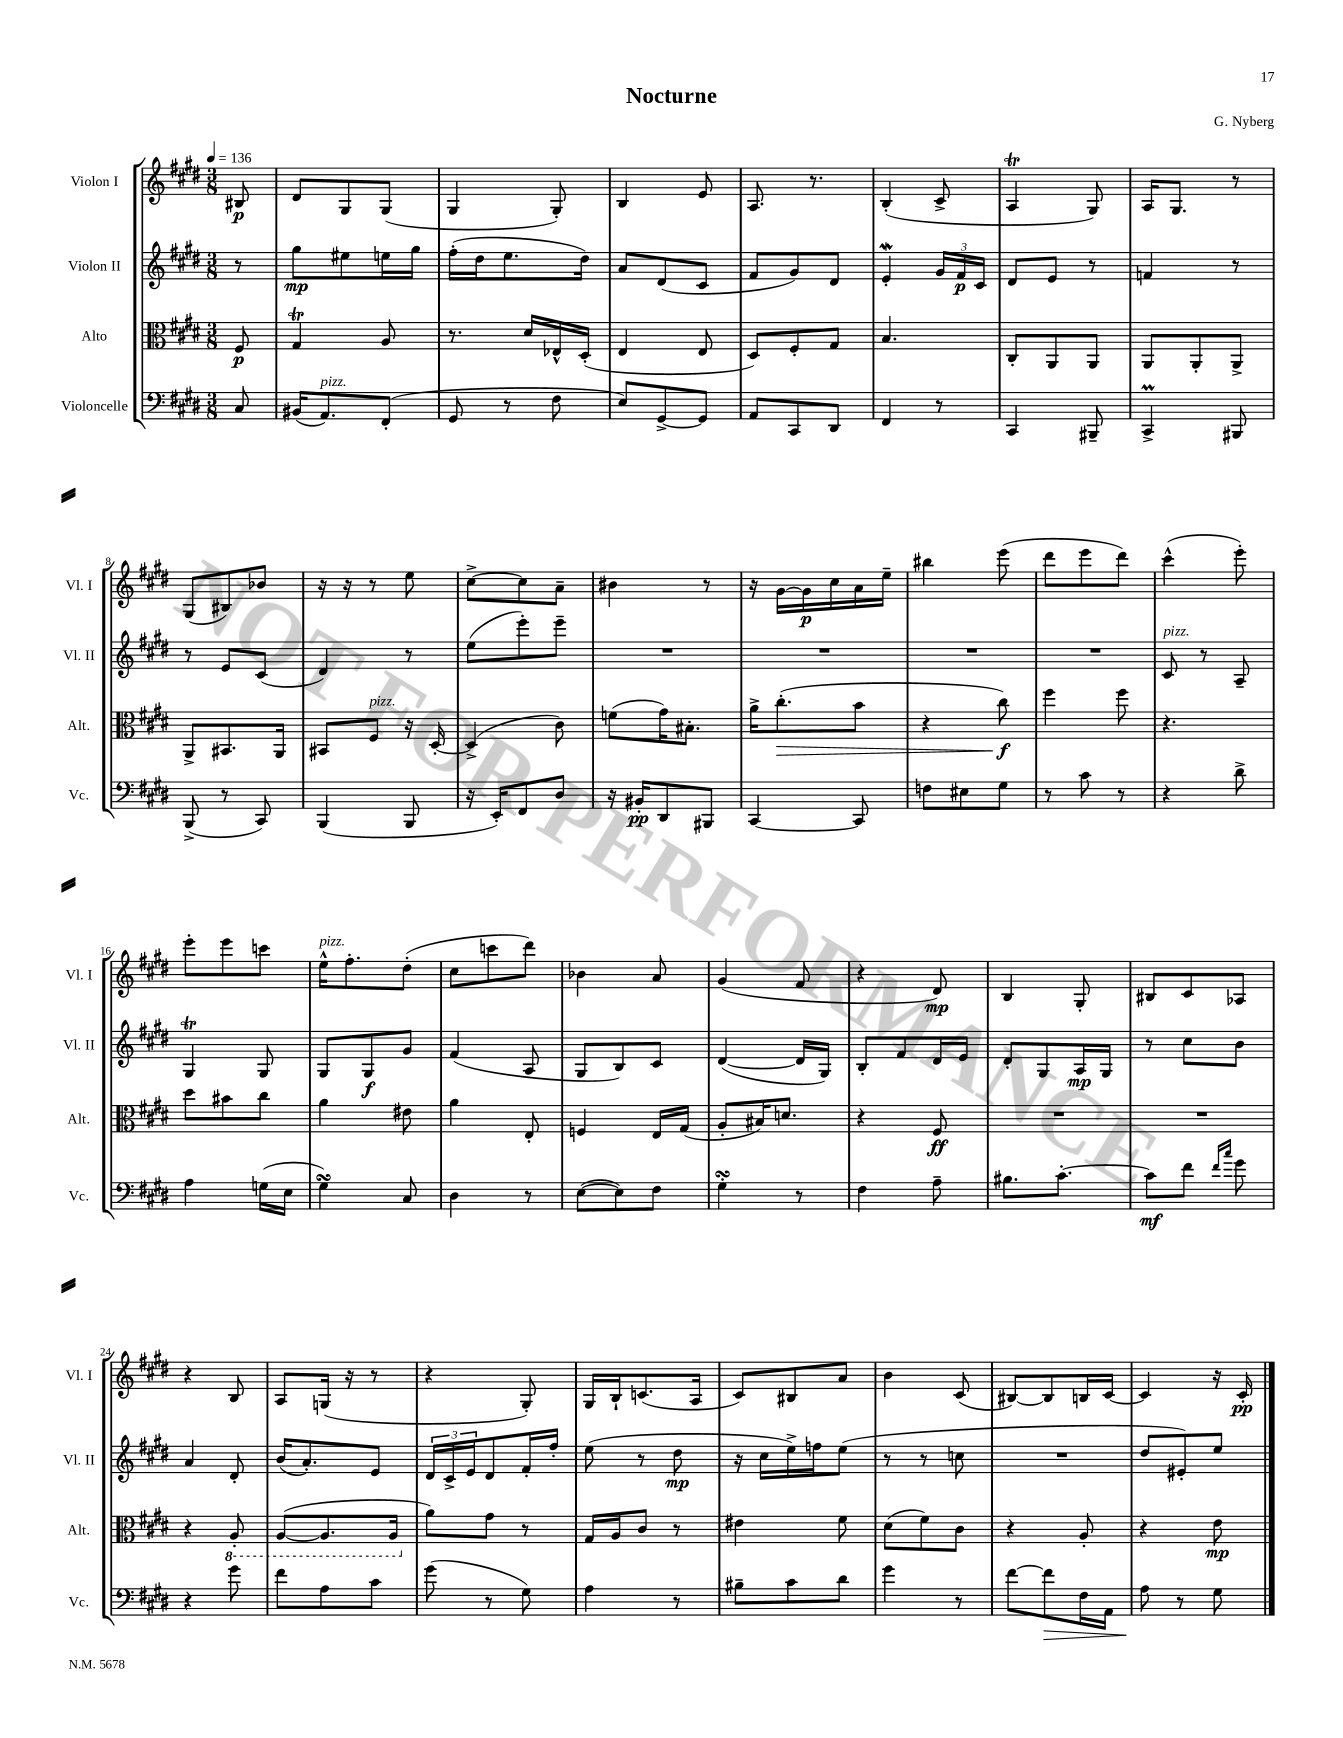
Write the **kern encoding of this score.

**kern	**kern	**kern	**kern
*staff4	*staff3	*staff2	*staff1
*clefF4	*clefC3	*clefG2	*clefG2
*k[f#c#g#d#]	*k[f#c#g#d#]	*k[f#c#g#d#]	*k[f#c#g#d#]
*M3/8	*M3/8	*M3/8	*M3/8
*MM136	*MM136	*MM136	*MM136
8C#	8F#	8r	8B#
=	=	=	=
(16BB#	4G#	8gg#	8d#
8.AA)	.	.	.
.	.	8ee#	8G#
(8FF#'	8A	16ee	(8G#
.	.	16gg#	.
=	=	=	=
8GG#	8.r	(16ff#'	4G#
.	.	16dd#	.
8r	.	8.ee	.
.	16d#	.	.
8F#	16E-^^	.	8G#')
.	(16D#'	16dd#)	.
=	=	=	=
8E)	4E	8a	4B
[8GG#^	.	(8d#	.
8GG#]	8E	8c#	8e
=	=	=	=
8AA	8D#)	8f#	8.A
8CC#	8F#'	8g#)	.
.	.	.	8.r
8DD#	8G#	8d#	.
=	=	=	=
4FF#	4.B	4e'	(4B'
8r	.	24g#	8c#^
.	.	24f#	.
.	.	24c#	.
=	=	=	=
4CC#	8C#'	8d#	4A
.	8AA	8e	.
8BBB#~	8AA	8r	8G#)
=	=	=	=
4CC#^	8AA	4f	16A
.	.	.	8.G#
.	8AA'	.	.
8BBB#	8AA^	8r	8r
=	=	=	=
(8BBB^	8AA^	8r	(8G#
8r	8.BB#	8e	8B#)
8CC#)	.	(8c#	8b-
.	16AA	.	.
=	=	=	=
(4BBB	8BB#	4d#)	16r
.	.	.	16r
.	8F#	.	8r
8BBB	16r	8r	8ee
.	[16D#'	.	.
=	=	=	=
16r	(4D#^]	(8ee	[8cc#^
16EE')	.	.	.
8FF#	.	8eee')	8cc#]
8D#	8c#)	8eee~	8a~
=	=	=	=
16r	(8f	4.r	4b#
16BB#'	.	.	.
8DD#	16g#)	.	.
.	8.B#'	.	.
8BBB#	.	.	8r
=	=	=	=
[4CC#	16a^	4.r	16r
.	(8.cc#'	.	[16g#
.	.	.	16g#]
.	.	.	16cc#
8CC#]	8b	.	16a
.	.	.	16ee~
=	=	=	=
8F	4r	4.r	4bb#
8E#	.	.	.
8G#	8cc#)	.	(8eee
=	=	=	=
8r	4ff#	4.r	8ddd#
8c#	.	.	8eee
8r	8ff#	.	8ddd#)
=	=	=	=
4r	4.r	8c#	(4ccc#^^
.	.	8r	.
8d#^	.	8A~	8eee')
=	=	=	=
4A	8dd#	4G#	8eee'
.	8b#	.	8eee
(16G	8cc#	8G#	8ccc
16E	.	.	.
=	=	=	=
4G#)	4a	8G#	16ee^^
.	.	.	8.ff#'
.	.	8G#	.
8C#	8e#	8g#	(8dd#'
=	=	=	=
4D#	4a	(4f#	8cc#
.	.	.	8ccc
8r	8E'	8A	8ddd#)
=	=	=	=
([8E	4F	8G#	4b-
8E])	.	8B)	.
8F#	16E	8c#	8a
.	(16G#	.	.
=	=	=	=
4G#'	8A'	([4d#	(4g#
.	16B#)	.	.
.	8.d	.	.
8r	.	16d#]	8f#
.	.	16G#)	.
=	=	=	=
4F#	4r	8B'	4r
.	.	8f#	.
8A~	8F#	16d#	8d#)
.	.	16e	.
=	=	=	=
8.B#	4.r	8d#'	4B
.	.	8G#	.
[8.c#'	.	.	.
.	.	16A	8G#'
.	.	16G#	.
=	=	=	=
8c#]	4.r	8r	8B#
8f#	.	8cc#	8c#
16qqf#	.	.	.
16qqcc#	.	.	.
8g#	.	8b	8A-
=	=	=	=
4r	4r	4a	4r
8g#	8AA'	8d#'	8B
=	=	=	=
8f#	([8AA	(16b	8A
.	.	8.a')	.
8A	8.AA]	.	(16G
.	.	.	16r
8c#	.	8e	8r
.	16AA	.	.
=	=	=	=
(8g#	8a)	24d#	4r
.	.	24c#^	.
.	.	24e	.
8r	8g#	8d#	.
8G#)	8r	16f#'	8G#')
.	.	16ff#'	.
=	=	=	=
4A	16G#	(8ee	16G#
.	16A	.	16B`
.	8c#	8r	(8.c
8r	8r	8dd#	.
.	.	.	16A
=	=	=	=
8B#~	4e#	16r	8c#)
.	.	16cc#	.
8c#	.	16ee^)	8B#
.	.	16ff	.
8d#	8f#	(8ee	8a
=	=	=	=
4g#	(8d#	8r	4b
.	8f#)	8r	.
8r	8c#	8cc	(8c#
=	=	=	=
[8f#	4r	4.r	[8B#)
8f#]	.	.	8B#]
16F#	8A'	.	16B
16AA	.	.	[16c#
=	=	=	=
8A	4r	8dd#	4c#]
8r	.	8e#')	.
8G#	8e	8ee	16r
.	.	.	16c#'
==	==	==	==
*-	*-	*-	*-
